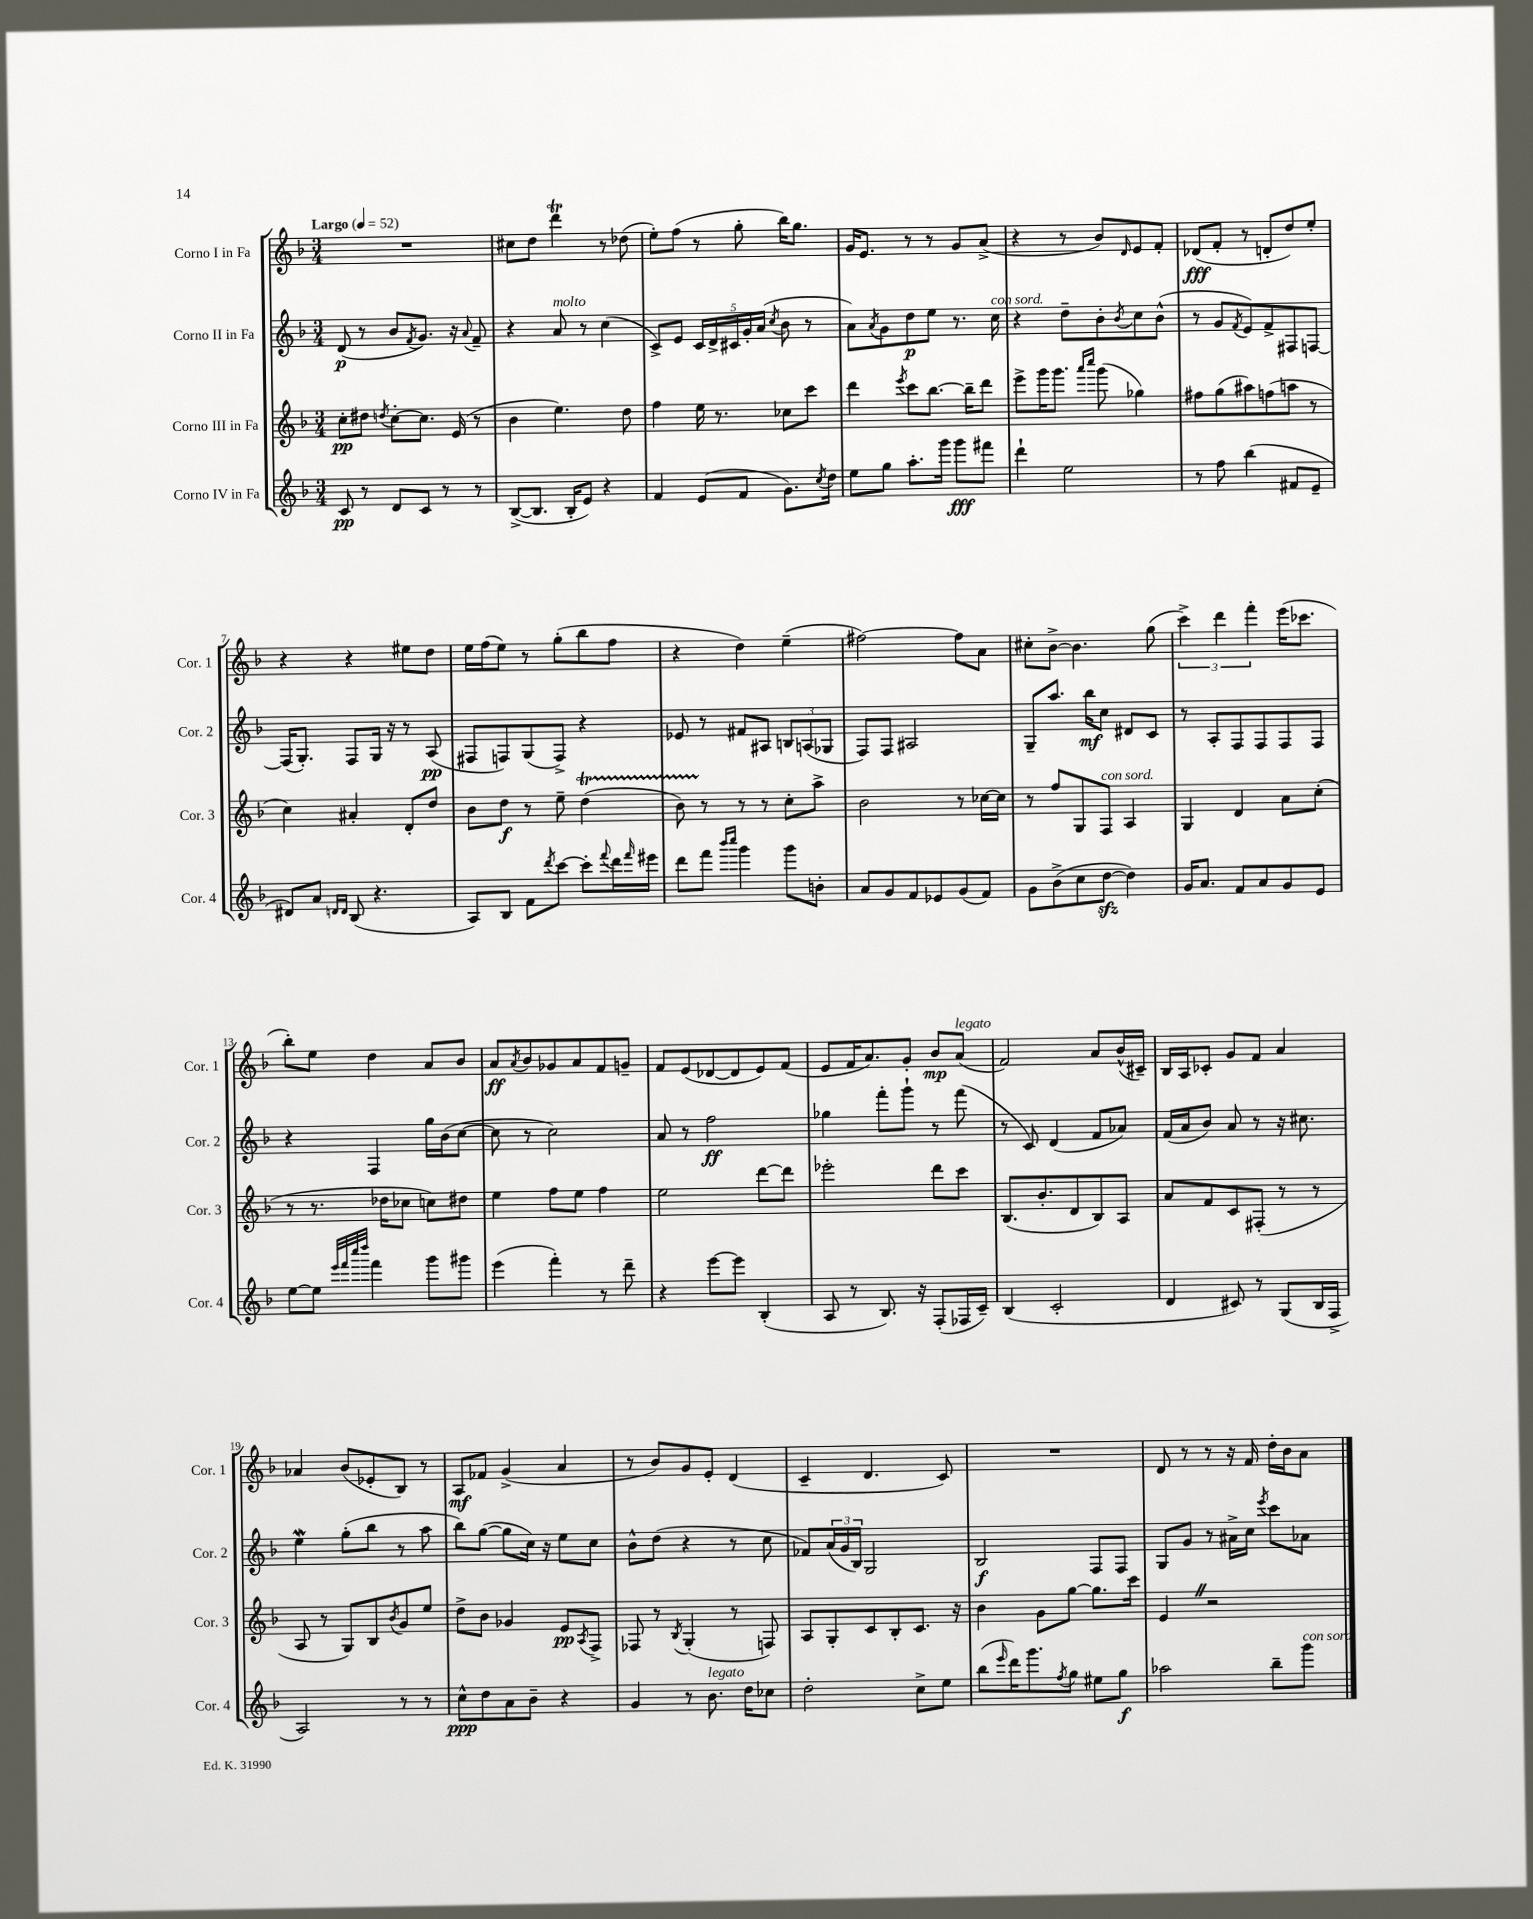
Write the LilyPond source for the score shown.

<<
\new StaffGroup <<
\new Staff = "s0" \with { instrumentName = "Corno I in Fa" shortInstrumentName = "Cor. 1" } {
    \clef treble \key f \major \numericTimeSignature \time 3/4 \tempo "Largo" 4 = 52
    R2. |
    cis''8 d''8 d'''4\trill r8 des''8( |
    e''8-.) f''8( r8 g''8-. bes''16) g''8. |
    g'16 e'8. r8 r8 g'8 a'8->( |
    r4 r8 bes'8) \grace { d'16 } e'8 f'8-. |
    des'8\fff( f'8-. r8 d'8-. d''8) e''8-. |
    r4 r4 eis''8 d''8 |
    e''16 f''16( e''8) r8 g''8-.( bes''8 f''8 |
    r4 d''4) e''4--( |
    fis''2~) fis''8 a'8 |
    cis''8-. bes'8~-> bes'4. g''8( |
    \tuplet 3/2 { c'''4->) d'''4 f'''4-. } e'''16( ces'''8. |
    bes''8-.) e''8 d''4 a'8 bes'8 |
    a'8\ff \acciaccatura { a'8 } bes'8 ges'8 a'8 f'8 g'8-- |
    f'8 e'8( des'8~ des'8 e'8) f'8( |
    e'8 f'16 a'8.) g'8-. bes'8\mp a'8^\markup { \italic "legato" }( |
    f'2) a'8 bes'16-^( cis'16--) |
    bes16 a16 ces'8-. g'8 f'8 a'4 |
    aes'4 bes'8( ees'8-. bes8) r8 |
    a8\mf fes'8 g'4->( a'4 |
    r8 bes'8) g'8 e'8-. d'4( |
    c'4-- d'4. c'8) |
    R2. |
    d'8 r8 r8 r16 f'16 d''16-. bes'16 a'8 \bar "|." |
}
\new Staff = "s1" \with { instrumentName = "Corno II in Fa" shortInstrumentName = "Cor. 2" } {
    \clef treble \key f \major \numericTimeSignature \time 3/4
    d'8\p( r8 bes'8 \acciaccatura { f'8 } g'8.) r16 \appoggiatura { a'8 } f'8-- |
    r4 a'8^\markup { \italic "molto" } r8 c''4( |
    c'8->) e'8 \tuplet 5/4 { c'16 d'16-> cis'16 g'16-. a'16( } \acciaccatura { c''8 } bes'8 r8 |
    a'8) \acciaccatura { a'8 } g'8 d''8\p e''8 r8. c''16^\markup { \italic "con sord." } |
    r4 d''8-- bes'8-. \acciaccatura { bes'8 } c''8 bes'8-^( |
    r8 g'8 \acciaccatura { f'8 } e'8) f'8-> fis8 f8~ |
    f16( g8.-.) f8 g16 r16 r8 a8\pp( |
    fis8 f8) g8( f8->) r4 |
    ees'8 r8 fis'8 ais8 \tuplet 3/2 { b8 a8( ges8 } |
    f8) f8 ais2 |
    g8-- a''8. bes''16\mf c''8 dis'8 c'8 |
    r8 a8-. f8 f8 f8 f8 |
    r4 f4 g''16 bes'16( c''8~ |
    c''8 r8 c''2) |
    a'8 r8 f''2\ff |
    ges''4 f'''8-. g'''8-! r8 f'''8( |
    r8 c'8) d'4( f'8 aes'8) |
    f'16( a'16 bes'8) a'8 r8 r16 cis''8. |
    e''4\mordent g''8-.( bes''8 r8 a''8 |
    bes''8) g''8~( g''8 c''16) r16 e''8 c''8 |
    bes'8-^ d''8( r4 r8 c''8 |
    fes'8) \tuplet 3/2 { a'16( g'16 bes16) } g2 |
    bes2\f f8 f8 |
    g8 g'8 r8 ais'16-> c''16 \acciaccatura { e'''8 } c'''8 aes'8 \bar "|." |
}
\new Staff = "s2" \with { instrumentName = "Corno III in Fa" shortInstrumentName = "Cor. 3" } {
    \clef treble \key f \major \numericTimeSignature \time 3/4
    c''8-.\pp dis''8 \acciaccatura { d''8 } c''8~-. c''8. e'16( r8 |
    bes'4 e''4.) d''8 |
    f''4 e''16 r8. ces''8 c'''8 |
    d'''4 \acciaccatura { e'''8 } c'''8 bes''8.~ bes''16-- d'''8 |
    e'''8-> g'''16 g'''8. \grace { a'''16 c''''16 } g'''8( ges''4) |
    fis''8 g''8( ais''8) f''8( a''8 r8 |
    c''4) ais'4-. d'8-. d''8 |
    bes'8 d''8\f r8 e''8-- d''4\startTrillSpan( |
    bes'8) r8\stopTrillSpan r8 r8 c''8-. a''8-> |
    bes'2 r8 ces''16~ ces''16 |
    r8 f''8 g8 f8^\markup { \italic "con sord." } a4 |
    g4 d'4 a'8 c''8-.( |
    r8 r8. des''16 ces''8 c''8) dis''8 |
    e''4 f''8 e''8 f''4 |
    e''2 d'''8~ d'''8 |
    ees'''2-. d'''8 c'''8 |
    bes8.( bes'8.-. d'8 bes8) a8 |
    a'8 f'8 c'8 fis8-.( r8 r8 |
    a8 r8 g8) bes8 \acciaccatura { bes'8 } g'8 e''8 |
    d''8-> bes'8 ges'4 e'8\pp \acciaccatura { a8 } f8-> |
    fes8 r8 \acciaccatura { bes8 } g4-.( r8 f8) |
    a8 g8-. c'8 bes8-. c'8. r16 |
    bes'4 g'8 g''8~ g''8. c'''16 |
    e'4 \once \override BreathingSign.text = \markup { \musicglyph "scripts.caesura.straight" } \breathe r2 \bar "|." |
}
\new Staff = "s3" \with { instrumentName = "Corno IV in Fa" shortInstrumentName = "Cor. 4" } {
    \clef treble \key f \major \numericTimeSignature \time 3/4
    c'8\pp r8 d'8 c'8 r8 r8 |
    bes8~->( bes8. bes16-. e'8) r4 |
    f'4 e'8( f'8 g'8.) \acciaccatura { c''8 } d''16 |
    e''8 g''8 a''8.-. g'''16 g'''8\fff fis'''8 |
    d'''4-! e''2 |
    r8 f''8 bes''4( fis'8 e'8-- |
    dis'8) a'8 \grace { d'16 d'16 } bes8( r4. |
    a8) bes8 f'8 \acciaccatura { d'''8 } c'''8~ c'''8-. \appoggiatura { f'''8 } d'''16 \grace { f'''16 } eis'''16 |
    d'''8 f'''8 \grace { bes'''16 c''''16 } g'''4 g'''8 b'8-. |
    a'8 g'8 f'8 ees'8 g'8( f'8) |
    g'8 bes'8->( c''8 d''8~\sfz d''4) |
    g'16 a'8. f'8 a'8 g'8 e'8 |
    e''8~ e''8 \grace { e'''32 f'''32 c''''32 d''''32 } f'''4 g'''8 gis'''8 |
    e'''4( f'''4-.) r8 d'''8-- |
    r4 e'''8~ e'''8 bes4-.( |
    a8 r8 bes8.) r16 f8-.( fes16 c'16--) |
    bes4( c'2-. |
    d'4 cis'8) r8 g8( bes16 f16-> |
    a2) r8 r8 |
    c''8-^\ppp d''8 a'8 bes'8-- r4 |
    g'4 r8 bes'8.^\markup { \italic "legato" } d''16 ces''8 |
    d''2-. c''8-> e''8 |
    bes''8( \grace { e'''16 } d'''16) g'''8. \acciaccatura { f''8 } g''8 eis''8 g''8\f |
    aes''2 bes''8-- g'''8^\markup { \italic "con sord." } \bar "|." |
}
>>
>>
